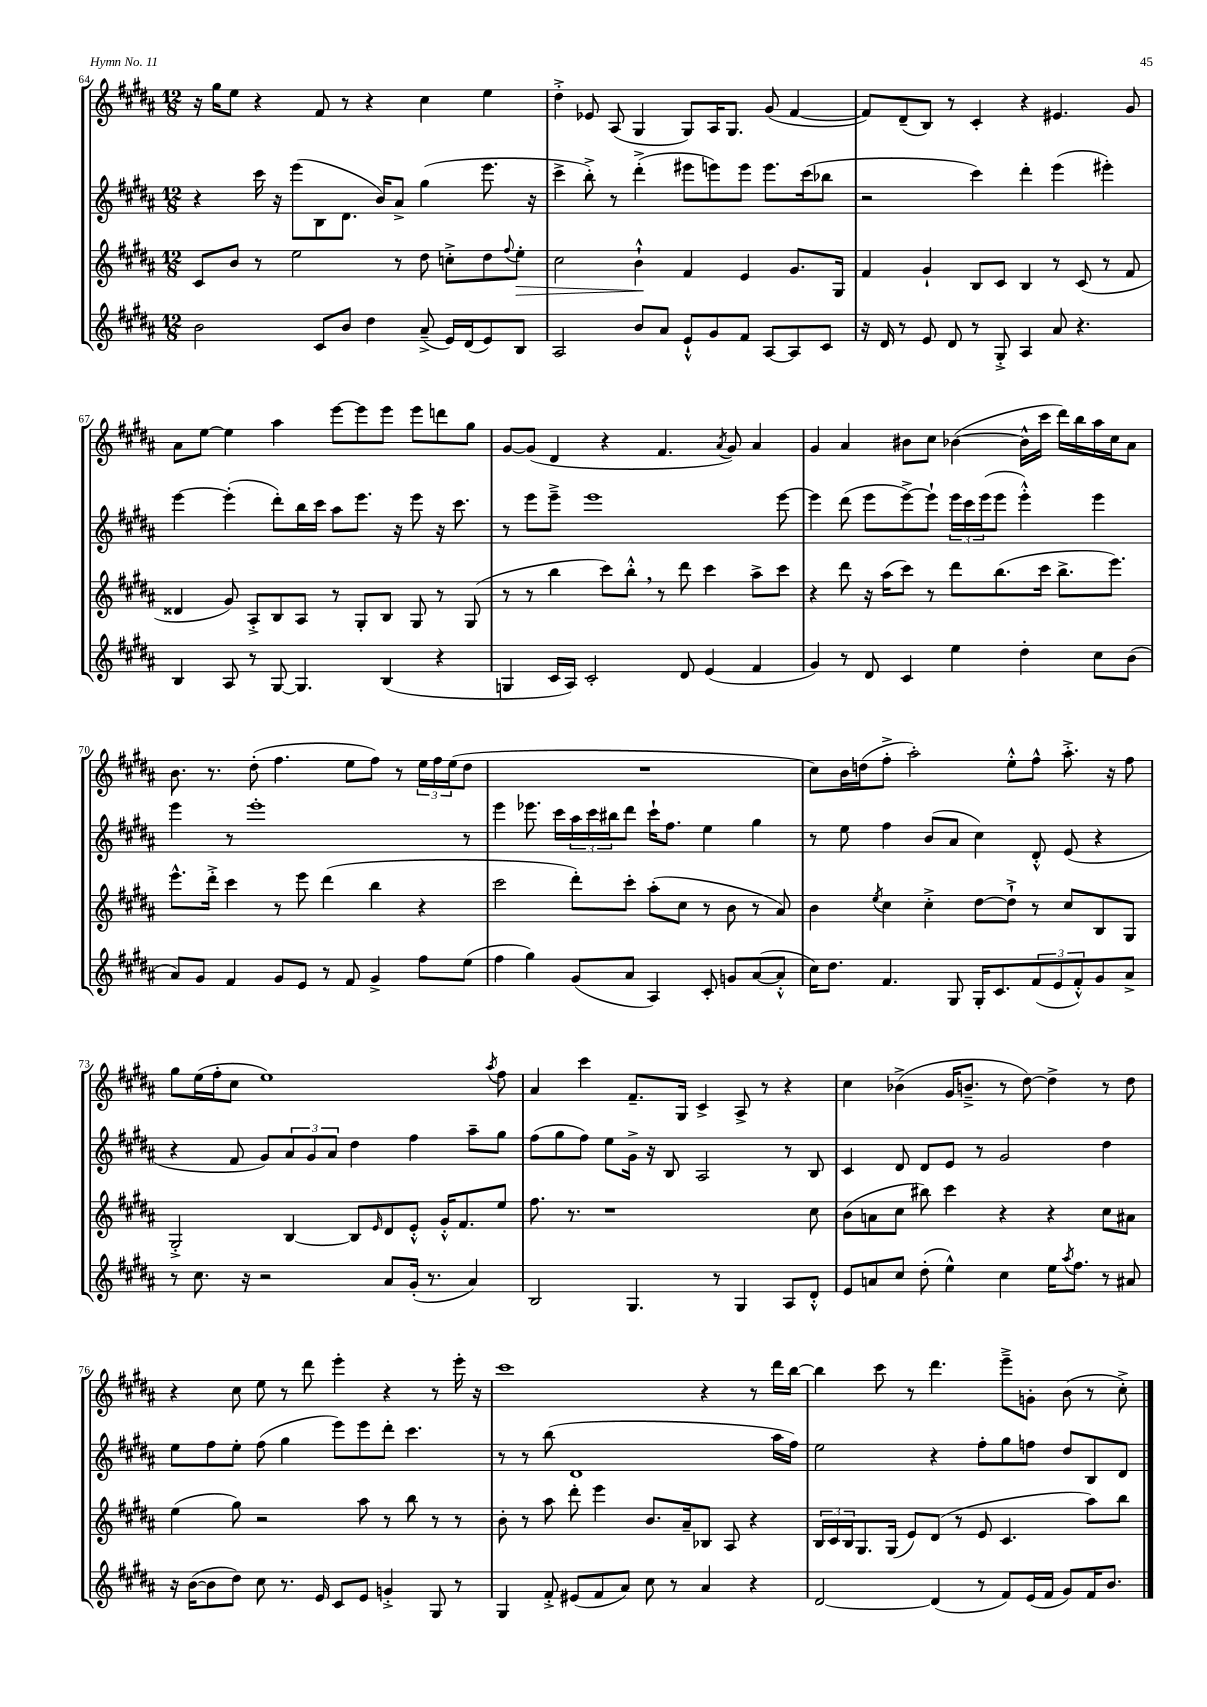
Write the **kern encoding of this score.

**kern	**kern	**dynam	**kern	**kern
*part4	*part3	*part3	*part2	*part1
*staff4	*staff3	*staff3	*staff2	*staff1
*clefG2	*clefG2	*	*clefG2	*clefG2
*k[f#c#g#d#a#]	*k[f#c#g#d#a#]	*	*k[f#c#g#d#a#]	*k[f#c#g#d#a#]
*M12/8	*M12/8	*	*M12/8	*M12/8
=64	=64	=64	=64	=64
2b\	8c#/L	.	4r	16r
.	.	.	.	16gg#\KL
.	8b/J	.	.	8ee\J
.	8r	.	16ccc#\	4r
.	.	.	16r	.
.	2ee\	.	(8eee\L	.
8c#/L	.	.	8B\	8f#/
8b/J	.	.	8.d#\J	8r
4dd#\	.	.	.	4r
.	.	.	16b/KL)	.
.	8r	.	8a#^/J	.
(8a#~^/	8dd#\	.	(4gg#\	4cc#\
16e/LL)	8ccn'^\L	.	.	.
(16d#/J	.	.	.	.
8e/)	8dd#\	.	8.eee\	4ee\
.	8qqff#/	.	.	.
!	!	!LO:HP:b	!	!
8B/J	8ee'\J	>	.	.
.	.	.	16r	.
=65	=65	=65	=65	=65
2A#/	2cc#\	.	4ccc#^\	4dd#'^\
.	.	.	8bb'^\)	8e-X/
.	.	.	8r	(8A#/
8b/L	4b`^^\	.	(4ddd#'^\	4G#/
8a#/J	.	.	.	.
8e`^^/L	4f#/	]	8eee#X\L	8G#/L)
8g#/	.	.	8eeen\)	16A#/K
.	.	.	.	8.G#/J
8f#/J	4e/	.	8eee\J	.
[8A#/L	.	.	8.eee\L	(8g#/
8A#/]	8.g#/L	.	.	[4f#/
.	.	.	(16ccc#\k	.
8c#/J	.	.	8bb-X\J	.
.	16G#/Jk	.	.	.
=66	=66	=66	=66	=66
16r	4f#/	.	2r	8f#/L])
16d#/	.	.	.	.
8r	.	.	.	(8d#~/
8e/	4g#`/	.	.	8B/J)
8d#/	.	.	.	8r
8r	8B/L	.	4ccc#\)	4c#'/
8G#'^/	8c#/J	.	.	.
4A#/	4B/	.	4ddd#'\	4r
8a#/	8r	.	(4eee\	4.e#X/
4.r	(8c#/	.	.	.
.	8r	.	4eee#X'\)	.
.	8f#/	.	.	8g#/
!!LO:LB:g=z
=67	=67	=67	=67	=67
4B/	4d##X/	.	[4eee\	8a#\L
.	.	.	.	[8ee\J
8A#/	8g#/)	.	(4eee'\]	4ee\]
8r	8A#'^/L	.	.	.
[8G#/	8B/	.	8ddd#'\L)	4aa#\
4.G#/]	8A#/J	.	16bb\L	.
.	.	.	16ccc#\JJ	.
.	8r	.	8aa#\L	[8eee\L
.	8G#'/L	.	8.eee\J	8eee\]
(4B/	8B/J	.	.	8eee\J
.	.	.	16r	.
.	8G#/	.	8eee\	8eee\L
4r	8r	.	16r	8dddn\
.	.	.	8.ccc#\	.
.	(8G#/	.	.	8gg#\J
=68	=68	=68	=68	=68
4Gn/	8r	.	8r	[8g#/L
.	8r	.	8eee\L	(8g#/J]
16c#/LL	4bb\	.	8eee~^\J	4d#/
16A#/JJ)	.	.	.	.
2c#'/	.	.	1eee	.
.	8ccc#\L)	.	.	4r
.	8bb'^^,\J	.	.	.
.	8r	.	.	4.f#/
8d#/	8ddd#\	.	.	.
(4e/	4ccc#\	.	.	.
.	.	.	.	8qa#/
.	.	.	.	8g#/)
4f#/	8aa#^\L	.	.	4a#/
.	8ccc#\J	.	[8eee\	.
=69	=69	=69	=69	=69
4g#/)	4r	.	4eee\]	4g#/
8r	8ddd#\	.	(8ddd#\	4a#/
8d#/	16r	.	8eee\L	.
.	(16aa#\KL	.	.	.
4c#/	8ccc#\J)	.	[8eee^\)	8b#X\L
.	8r	.	8eee`\J]	8cc#\J
4ee\	8ddd#\L	.	24eee\LL	([4b-X\
.	.	.	24ccc#\	.
.	.	.	(24eee\J	.
.	(8.bb\	.	8eee\J	.
4dd#'\	.	.	4eee'^^\)	16b-^^\LL]
.	16ccc#\Jk	.	.	16ccc#\JJ
.	8.bb^\L	.	.	16ddd#\LL)
.	.	.	.	16bb\
8cc#\L	.	.	4eee\	16aa#\
.	8.eee\J)	.	.	16cc#\J
(8b\J	.	.	.	8a#\J
!!LO:LB:g=z
=70	=70	=70	=70	=70
8a#/L)	8.eee^^\L	.	4eee\	8.b\
8g#/J	.	.	.	.
.	16ddd#'^\Jk	.	.	8.r
4f#/	4ccc#\	.	8r	.
.	.	.	1eee'	(8dd#'\
8g#/L	8r	.	.	4.ff#\
8e/J	8eee\	.	.	.
8r	(4ddd#\	.	.	.
8f#/	.	.	.	8ee\L
4g#^/	4bb\	.	.	8ff#\J)
.	.	.	.	8r
8ff#\L	4r	.	.	24ee\LL
.	.	.	.	24ff#\
.	.	.	.	(24ee\J
(8ee\J	.	.	8r	8dd#\J
=71	=71	=71	=71	=71
4ff#\	2ccc#\	.	4eee\	1.r
4gg#\)	.	.	8.eee-X\	.
.	.	.	16ccc#\LL	.
(8g#/L	8ddd#'\L)	.	24aa#\	.
.	.	.	24ccc#\	.
.	.	.	24bb#X\J	.
8a#/J	8ccc#'\J	.	8ddd#\J	.
4A#/)	(8aa#'\L	.	16ccc#`\KL	.
.	.	.	8.ff#\J	.
.	8cc#\J	.	.	.
8c#'/	8r	.	4ee\	.
8gn/L	8b\	.	.	.
([8a#/	8r	.	4gg#\	.
8a#'^^/J]	8a#/)	.	.	.
=72	=72	=72	=72	=72
16cc#\KL)	4b\	.	8r	8cc#\L)
8.dd#\J	.	.	.	.
.	.	.	8ee\	16b\L
.	.	.	.	(16ddn\J
.	8qee/	.	.	.
4.f#/	4cc#\	.	4ff#\	8ff#'^\J
.	.	.	.	2aa#'\)
.	4cc#'^\	.	(8b/L	.
8G#/	.	.	8a#/J	.
16G#'/KL	[8dd#\L	.	4cc#\)	.
8.c#/	.	.	.	.
.	8dd#`^\J]	.	.	8ee'^^\L
(12f#/	8r	.	8d#'^^/	8ff#^^\J
12e/	.	.	.	.
.	8cc#/L	.	(8e/	8.aa#'^\
12f#'^^/)	.	.	.	.
8g#/	8B/	.	4r	.
.	.	.	.	16r
8a#^/J	8G#/J	.	.	8ff#\
!!LO:LB:g=z
=73	=73	=73	=73	=73
8r	2G#'^/	.	4r	8gg#\L
8.cc#\	.	.	.	(16ee\L
.	.	.	.	16ff#'\J
.	.	.	8f#/	8cc#\J
16r	.	.	.	.
2r	.	.	8g#/L)	1ee)
.	[4B/	.	12a#/	.
.	.	.	12g#/	.
.	.	.	12a#/J	.
.	8B/L]	.	4dd#\	.
.	16qqe/	.	.	.
8a#/L	8d#/	.	.	.
(16g#'/Jk	8e'^^/J	.	4ff#\	.
8.r	.	.	.	.
.	16g#'^^/KL	.	.	.
.	8.f#/	.	.	.
4a#/)	.	.	8aa#~\L	.
.	.	.	.	8qaa#/
.	8ee/J	.	8gg#\J	8ff#\
=74	=74	=74	=74	=74
2B/	8.ff#\	.	(8ff#\L	4a#/
.	.	.	8gg#\	.
.	8.r	.	.	.
.	.	.	8ff#\J)	4ccc#\
.	1r	.	8ee\L	.
4.G#/	.	.	16g#^\Jk	8.f#~/L
.	.	.	16r	.
.	.	.	8B/	.
.	.	.	.	16G#/Jk
.	.	.	2A#/	4c#^/
8r	.	.	.	.
4G#/	.	.	.	8A#^/
.	.	.	.	8r
8A#/L	.	.	8r	4r
8d#'^^/J	8cc#\	.	8B/	.
=75	=75	=75	=75	=75
8e/L	(8b\L	.	4c#/	4cc#\
8an/	8an\	.	.	.
8cc#/J	8cc#\J	.	8d#/	(4b-X^\
(8dd#'\	8bb#X\)	.	8d#/L	.
4ee^^\)	4ccc#\	.	8e/J	16g#/KL
.	.	.	.	8.bn~^/J
.	.	.	8r	.
4cc#\	4r	.	2g#/	8r
.	.	.	.	[8dd#\)
16ee\KL	4r	.	.	4dd#^\]
8qaa#/	.	.	.	.
8.ff#\J	.	.	.	.
8r	8cc#\L	.	4dd#\	8r
8a#X/	8a#X\J	.	.	8dd#\
!!LO:LB:g=z
=76	=76	=76	=76	=76
16r	(4ee\	.	8ee\L	4r
([16b\KL	.	.	.	.
8b\]	.	.	8ff#\	.
8dd#\J)	8gg#\)	.	8ee'\J	8cc#\
8cc#\	2r	.	(8ff#\	8ee\
8.r	.	.	4gg#\	8r
.	.	.	.	8ddd#\
16e/	.	.	.	.
8c#/L	.	.	8eee\L)	4eee'\
8e/J	8aa#\	.	8eee\	.
4gn'^/	8r	.	8ddd#'\J	4r
.	8bb\	.	4.ccc#\	.
8G#/	8r	.	.	8r
8r	8r	.	.	16eee'\
.	.	.	.	16r
=77	=77	=77	=77	=77
4G#/	8b'\	.	8r	1ccc#
.	8r	.	8r	.
8f#'^/	8aa#\	.	(8bb\	.
(8e#X/L	8ddd#'\	.	1d#	.
8f#/	4eee\	.	.	.
8a#/J)	.	.	.	.
8cc#\	8.b/L	.	.	.
8r	.	.	.	.
.	16a#~/k	.	.	.
4a#/	8B-X/J	.	.	4r
.	8A#/	.	.	.
4r	4r	.	.	8r
.	.	.	16aa#\LL	16ddd#\LL
.	.	.	16ff#\JJ)	[16bb\JJ
=78	=78	=78	=78	=78
[2d#/	24B/LL	.	2ee\	4bb\]
.	24c#/	.	.	.
.	24B/J	.	.	.
.	8.G#/	.	.	.
.	.	.	.	8ccc#\
.	(16G#/Jk	.	.	.
.	8e/L)	.	.	8r
(4d#/]	(8d#/J	.	4r	4.ddd#\
.	8r	.	.	.
8r	8e/	.	8ff#'\L	.
8f#/L)	4.c#/	.	8gg#\	8eee~^\L
(16e/L	.	.	8ffn\J	8gn'\J
16f#/JJ	.	.	.	.
8g#/L)	.	.	8dd#/L	(8b\
16f#/K	8aa#\L)	.	8B/	8r
8.b/J	.	.	.	.
.	8bb\J	.	8d#/J	8cc#'^\)
==	==	==	==	==
*-	*-	*-	*-	*-
